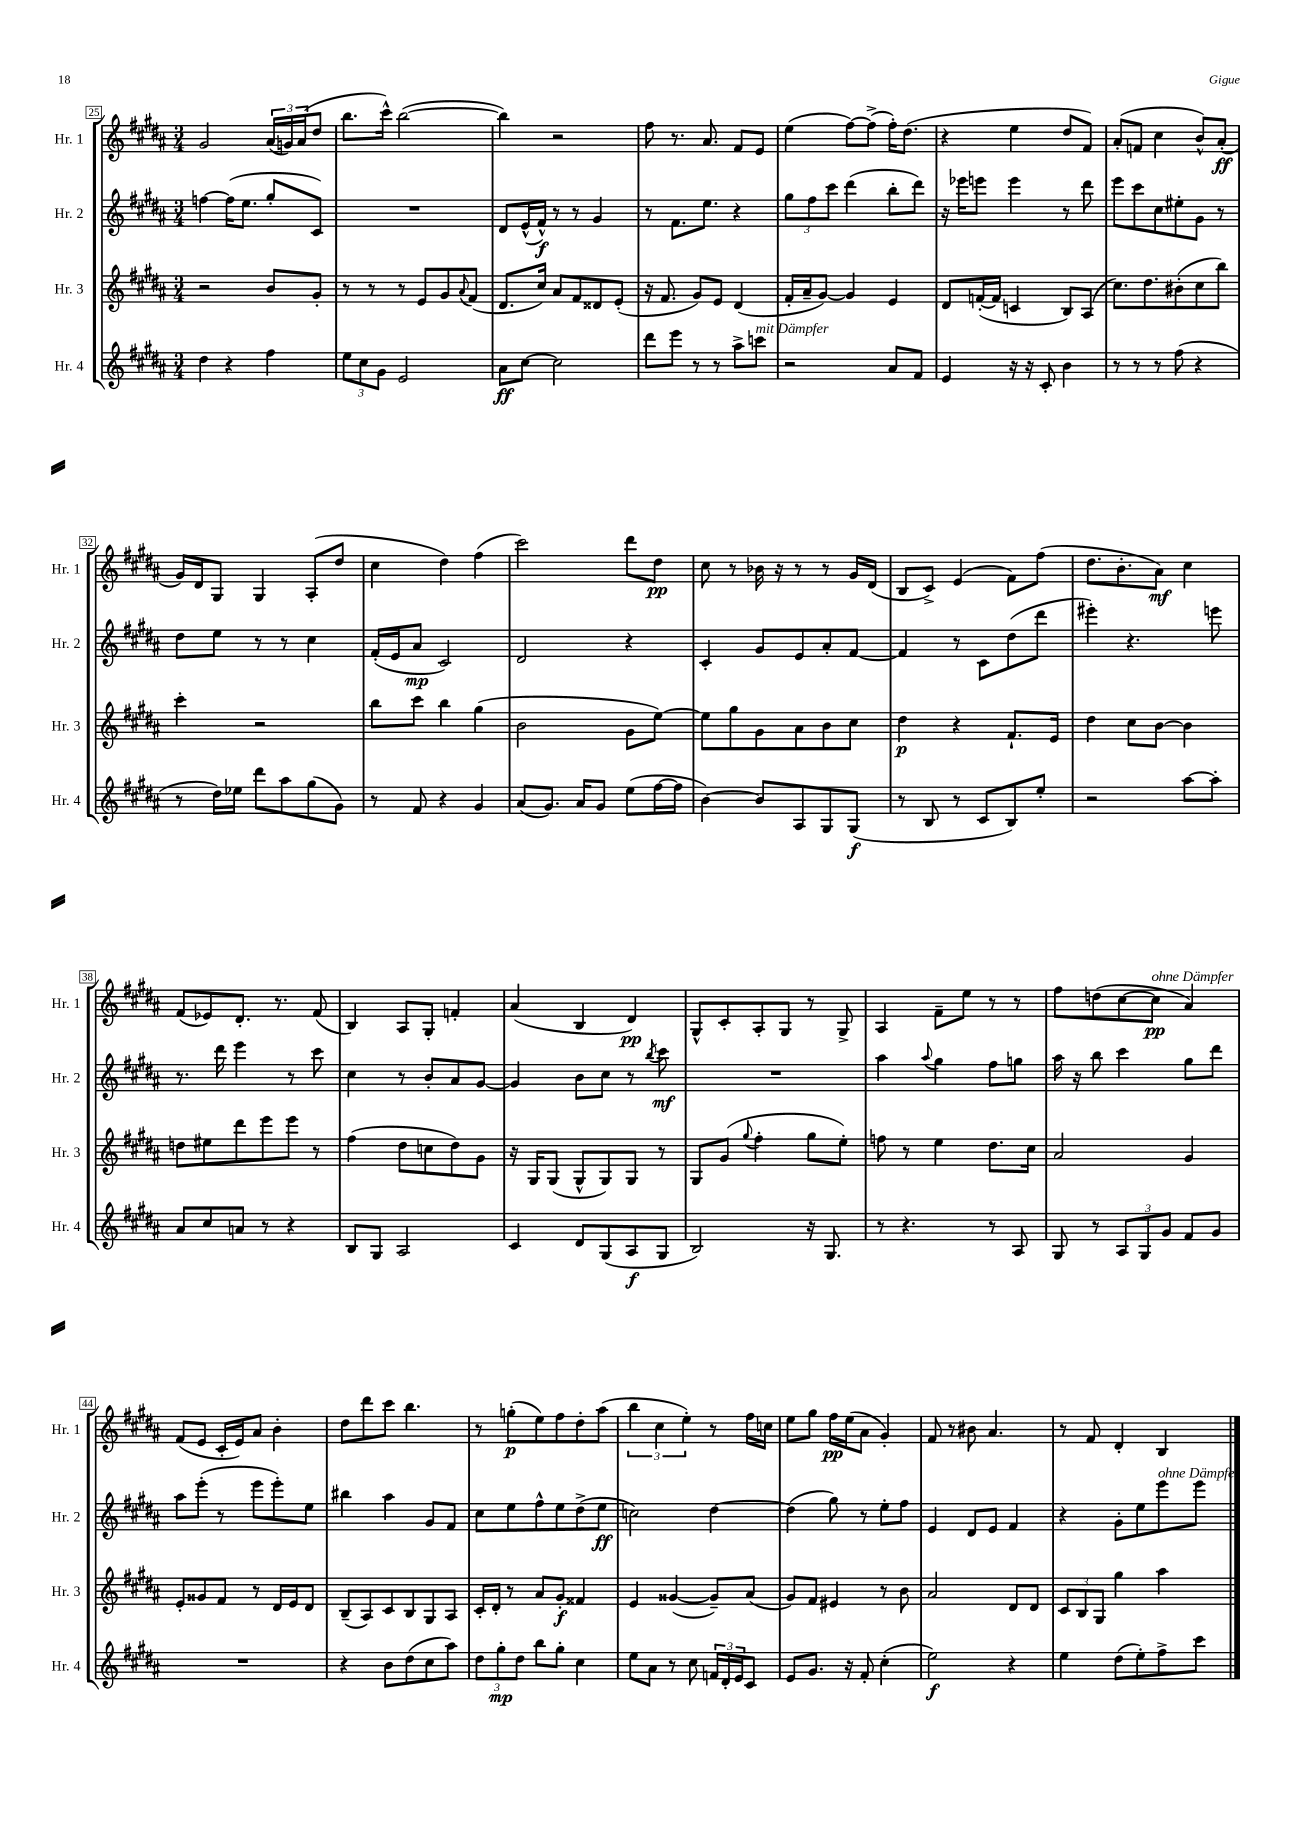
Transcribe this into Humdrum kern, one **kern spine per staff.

**kern	**kern	**kern	**kern
*staff4	*staff3	*staff2	*staff1
*clefG2	*clefG2	*clefG2	*clefG2
*k[f#c#g#d#a#]	*k[f#c#g#d#a#]	*k[f#c#g#d#a#]	*k[f#c#g#d#a#]
*M3/4	*M3/4	*M3/4	*M3/4
4dd#\	2r	[4ff\	2g#/
4r	.	(16ff\]LK	.
.	.	8.ee\J	.
4ff#\	8b/L	8gg#'/L	(24a#/LL
.	.	.	24g/)
.	.	.	(24a#/J
.	8g#'/J	8c#/J)	8dd#/J
=	=	=	=
12ee\L	8r	2.r	8.bb\L
12cc#\	.	.	.
.	8r	.	.
12g#\J	.	.	.
.	.	.	16ccc#^^\Jk)
2e/	8r	.	([2bb\
.	8e/L	.	.
.	8g#/	.	.
.	8qqa#/	.	.
.	(8f#/J	.	.
=	=	=	=
8a#\L	8.d#/L	8d#/L	4bb\])
[8cc#\J	.	(16e^^/L	.
.	16cc#/Jk)	16f#^^/JJ)	.
2cc#\]	8a#/L	8r	2r
.	8f#/	8r	.
.	8d##/	4g#/	.
.	(8e'/J	.	.
=	=	=	=
8ddd#\L	16r	8r	8ff#\
.	8.f#/	.	.
8eee\J	.	8.f#\L	8.r
8r	8g#/L)	.	.
.	.	8.ee\J	8.a#/
8r	8e/J	.	.
8aa#^\L	(4d#/	4r	8f#/L
8ccc\J	.	.	8e/J
=	=	=	=
2r	16f#'/LL	12gg#\L	(4ee\
.	16a#~/J	.	.
.	.	12ff#\	.
.	[8g#/J)	.	.
.	.	12ccc#\J	.
.	4g#/]	(4ddd#\	[8ff#\L)
.	.	.	(8ff#^\]J
8a#/L	4e/	8bb'\L	16ff#'\LK)
.	.	.	(8.dd#\J
8f#/J	.	8ddd#\J)	.
=	=	=	=
4e/	8d#/L	16r	4r
.	.	16eee-\LK	.
.	([16f'/L	8eee\J	.
.	16f/]JJ	.	.
16r	4c/	4eee\	4ee\
16r	.	.	.
8c#'/	.	.	.
4b\	8B/L)	8r	8dd#/L
.	(8A#/J	8ddd#\	8f#/J)
=	=	=	=
8r	8.cc#\L)	8eee\L	(8a#'/L
8r	.	8ccc#\	8f/J
.	8.dd#\	.	.
8r	.	8cc#\	4cc#\
(8ff#\	(8b#'\	8ee#'\	.
4r	8cc#\	8g#\J	8b^^/L)
.	8bb\J)	8r	(8a#'/J
=	=	=	=
8r	4ccc#'\	8dd#\L	16g#/LL)
.	.	.	16d#/J
16dd#\LL)	.	8ee\J	8G#/J
16ee-\JJ	.	.	.
8ddd#\L	2r	8r	4G#/
8aa#\	.	8r	.
(8gg#\	.	4cc#\	(8A#'/L
8g#\J)	.	.	8dd#/J
=	=	=	=
8r	8bb\L	(16f#'/LL	4cc#\
.	.	16e/J	.
8f#/	8ccc#\J	8a#/J	.
4r	4bb\	2c#/)	4dd#\)
4g#/	(4gg#\	.	(4ff#\
=	=	=	=
(8a#/L	2b\	2d#/	2ccc#\)
8.g#/J)	.	.	.
16a#/LK	.	.	.
8g#/J	.	.	.
(8ee\L	8g#\L	4r	8ddd#\L
[16ff#\L	[8ee\J)	.	8dd#\J
16ff#\]JJ	.	.	.
=	=	=	=
[4b\)	8ee\]L	4c#'/	8cc#\
.	8gg#\	.	8r
8b/]L	8g#\	8g#/L	16b-\
.	.	.	16r
8A#/	8a#\	8e/	8r
8G#/	8b\	8a#'/	8r
(8G#/J	8cc#\J	[8f#/J	16g#/LL
.	.	.	(16d#/JJ
=	=	=	=
8r	4dd#\	4f#/]	8B/L
8B/	.	.	8c#^/J)
8r	4r	8r	(4e/
8c#/L	.	8c#\L	.
8B/)	8.f#`/L	(8dd#\	8f#\L)
8ee'/J	.	8ddd#\J	(8ff#\J
.	16e/Jk	.	.
=	=	=	=
2r	4dd#\	4eee#'\)	8.dd#\L
.	.	.	8.b'\
.	8cc#\L	4.r	.
.	[8b\J	.	8a#\J)
[8aa#\L	4b\]	.	4cc#\
8aa#'\]J	.	8eee\	.
=	=	=	=
8a#/L	8dd\L	8.r	(8f#/L
8cc#/	8ee#\	.	8e-/)
.	.	16ddd#\	.
8a/J	8ddd#\	4eee\	8.d#'/J
8r	8eee\	.	.
.	.	.	8.r
4r	8eee\J	8r	.
.	8r	8ccc#\	(8f#/
=	=	=	=
8B/L	(4ff#\	4cc#\	4B/)
8G#/J	.	.	.
2A#/	8dd#\L	8r	8A#/L
.	8cc\	8b'/L	8G#'/J
.	8dd#\)	8a#/	4f'/
.	8g#\J	[8g#/J	.
=	=	=	=
4c#/	16r	4g#/]	(4a#/
.	16G#/LK	.	.
.	(8G#/J	.	.
8d#/L	8G#^^/L	8b\L	4B/
(8G#/	8G#/)	8cc#\J	.
8A#/	8G#/J	8r	4d#/)
.	.	8qbb/	.
8G#/J	8r	8ccc#\	.
=	=	=	=
2B/)	8G#/L	2.r	8G#^^/L
.	(8g#/J	.	8c#'/
.	8qqgg#/	.	.
.	4ff#'\	.	8A#'/
.	.	.	8G#/J
16r	8gg#\L	.	8r
8.G#/	.	.	.
.	8ee'\J)	.	8G#^/
=	=	=	=
8r	8ff\	4aa#\	4A#/
4.r	8r	.	.
.	.	8qqaa#/	.
.	4ee\	4gg#\	8f#~\L
.	.	.	8ee\J
8r	8.dd#\L	8ff#\L	8r
8A#/	.	8gg\J	8r
.	16cc#\Jk	.	.
=	=	=	=
8G#/	2a#/	16aa#\	8ff#\L
.	.	16r	.
8r	.	8bb\	(8dd\
12A#/L	.	4ccc#\	[8cc#\
12G#/	.	.	.
.	.	.	8cc#\]J
12g#/J	.	.	.
8f#/L	4g#/	8gg#\L	4a#/)
8g#/J	.	8ddd#\J	.
=	=	=	=
2.r	8e'/L	8aa#\L	(8f#/L
.	8g##/	(8eee'\J	8e/J
.	8f#/J	8r	16c#'/LL
.	.	.	16e/J)
.	8r	8eee\L	8a#/J
.	16d#/LL	8eee'\)	4b'\
.	16e/J	.	.
.	8d#/J	8ee\J	.
=	=	=	=
4r	(8B~/L	4bb#\	8dd#\L
.	8A#/)	.	8ddd#\
8b\L	8c#/	4aa#\	8ccc#\J
(8dd#\	8B/	.	4.bb\
8cc#\	8G#/	8g#/L	.
8aa#\J)	8A#/J	8f#/J	.
=	=	=	=
12dd#\L	16c#'/LL	8cc#\L	8r
.	16d#'/JJ	.	.
12gg#'\	.	.	.
.	8r	8ee\	(8gg'\L
12dd#\J	.	.	.
8bb\L	8a#/L	8ff#^^\	8ee\)
8gg#'\J	8g#'/J	8ee\	8ff#\
4cc#\	4f##/	(8dd#^\	8dd#'\
.	.	8ee\J	(8aa#\J
=	=	=	=
8ee\L	4e/	2cc\)	6bb\
8a#\J	.	.	.
.	.	.	6cc#\
8r	([4g##/	.	.
.	.	.	6ee'\)
8cc#\	.	.	.
24f/LL	8g##~/]L)	[4dd#\	8r
24d#'/	.	.	.
24e/J	.	.	.
8c#/J	(8a#/J	.	16ff#\LL
.	.	.	16cc\JJ
=	=	=	=
8e/L	8g#/L)	(4dd#\]	8ee\L
8.g#/J	8f#/J	.	8gg#\J
.	4e#/	8gg#\)	16ff#\LL
16r	.	.	(16ee\J
8f#'/	.	8r	8a#\J
(4cc#'\	8r	8ee'\L	4g#'/)
.	8b\	8ff#\J	.
=	=	=	=
2ee\)	2a#/	4e/	8f#/
.	.	.	8r
.	.	8d#/L	8b#\
.	.	8e/J	4.a#/
4r	8d#/L	4f#/	.
.	8d#/J	.	.
=	=	=	=
4ee\	12c#/L	4r	8r
.	12B/	.	.
.	.	.	8f#/
.	12G#/J	.	.
(8dd#\L	4gg#\	8g#'\L	4d#'/
8ee'\)	.	8ee\	.
8ff#^\	4aa#\	8eee\	4B/
8ccc#\J	.	8eee\J	.
==	==	==	==
*-	*-	*-	*-
